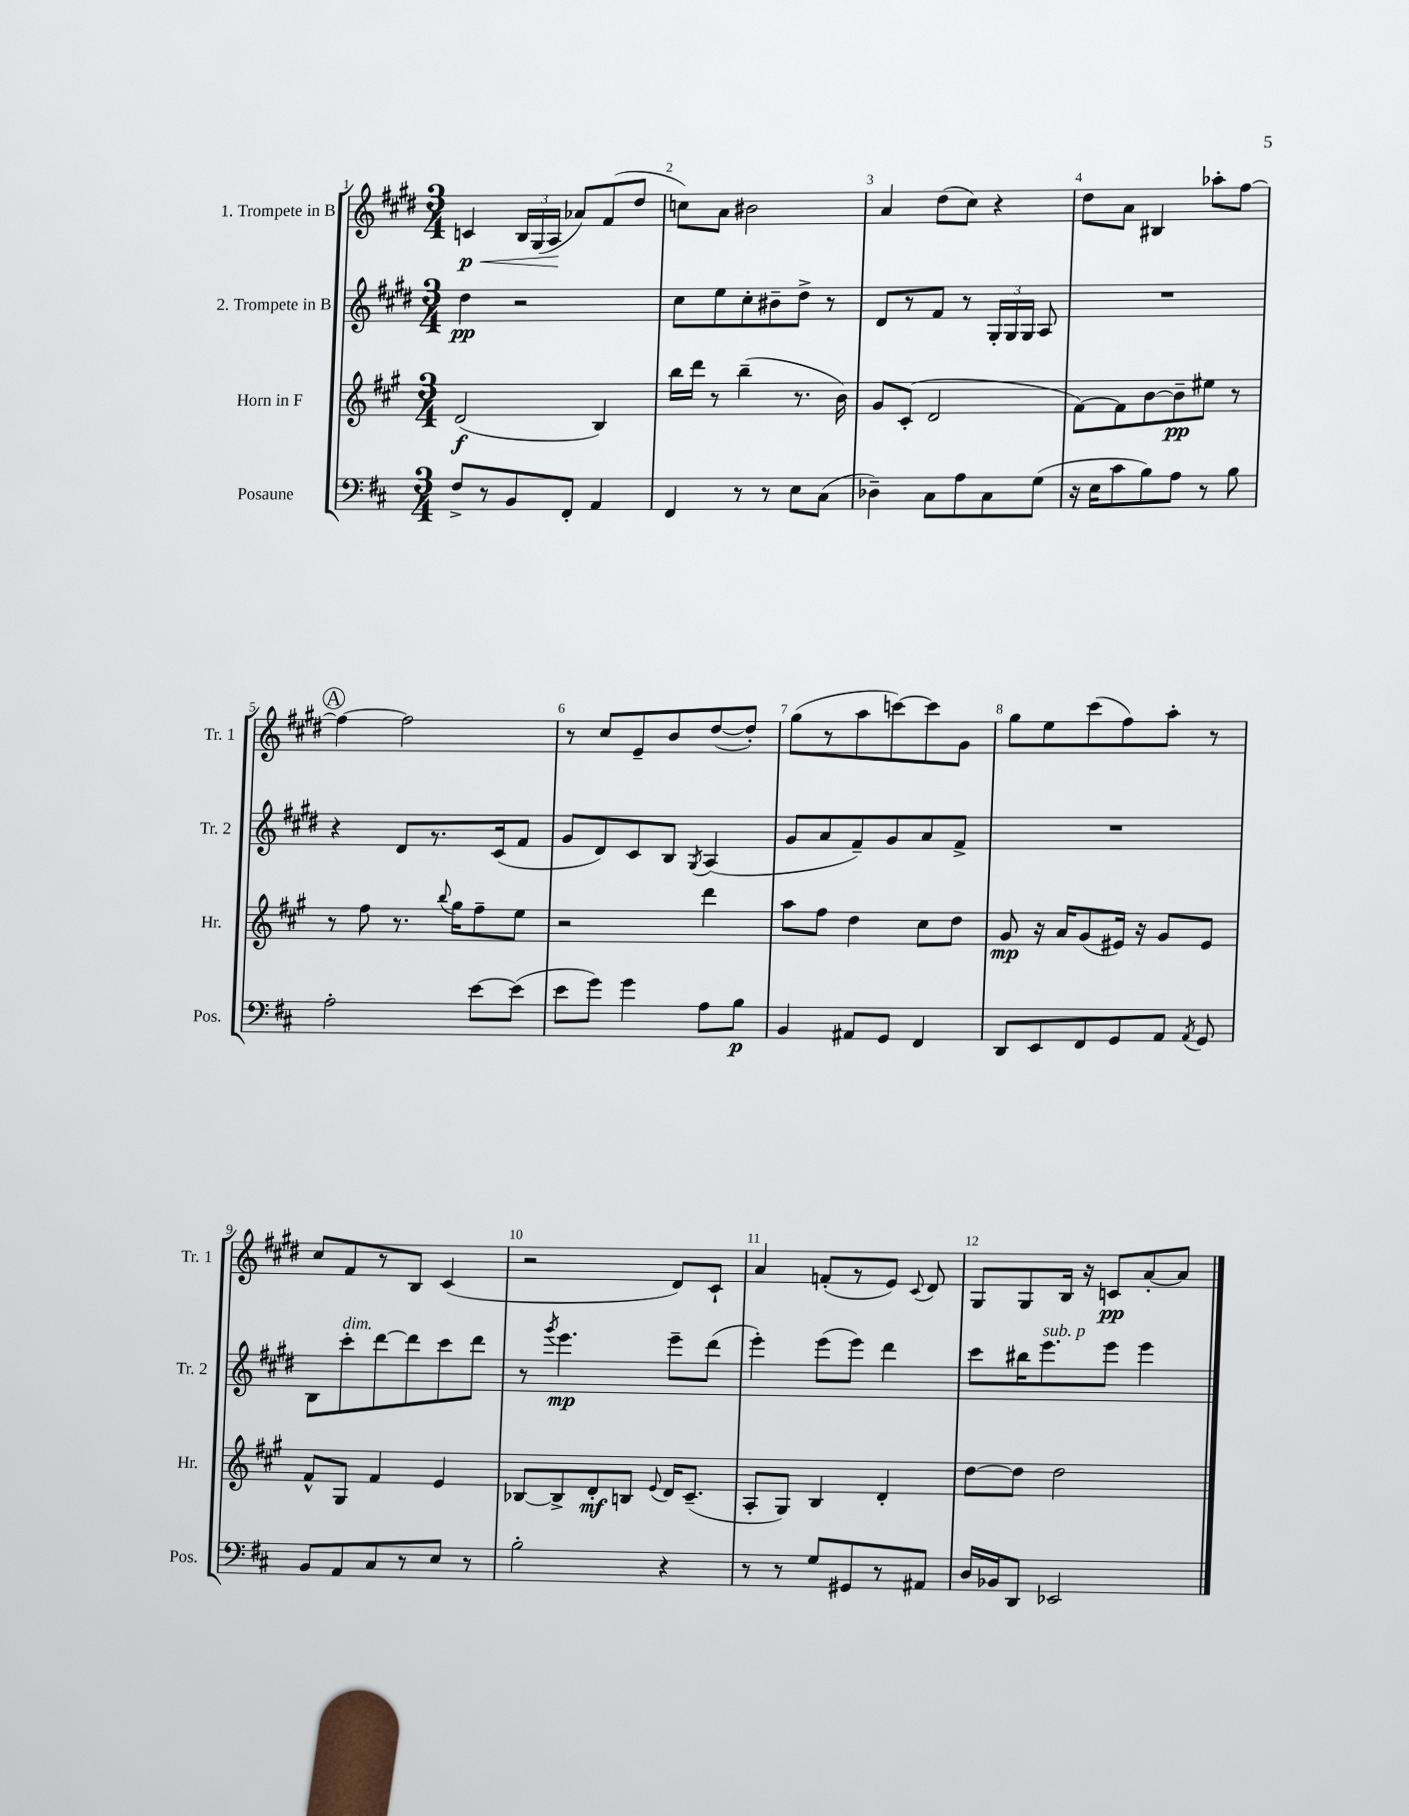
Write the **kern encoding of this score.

**kern	**dynam	**kern	**dynam	**kern	**dynam	**kern	**dynam
*part4	*part4	*part3	*part3	*part2	*part2	*part1	*part1
*staff4	*staff4	*staff3	*staff3	*staff2	*staff2	*staff1	*staff1
*I"Posaune	*	*I"Horn in F	*	*I"2. Trompete in B	*	*I"1. Trompete in B	*
*I'Pos.	*	*I'Hr.	*	*I'Tr. 2	*	*I'Tr. 1	*
*clefF4	*	*clefG2	*	*clefG2	*	*clefG2	*
*k[f#c#]	*	*k[f#c#g#]	*	*k[f#c#g#d#]	*	*k[f#c#g#d#]	*
*M3/4	*	*M3/4	*	*M3/4	*	*M3/4	*
=1	=1	=1	=1	=1	=1	=1	=1
!	!	!	!	!	!	!	!LO:HP:b
8F#^/L	.	(2d/	f	4dd#\	pp	4cn/	< p
8r	.	.	.	.	.	.	.
8BB/	.	.	.	2r	.	24B/LL	.
.	.	.	.	.	.	(24G#/	.
.	.	.	.	.	.	24A/JJ	.
8FF#'/J	.	.	.	.	.	8a-X/L)	[
4AA/	.	4B/)	.	.	.	(8f#/	.
.	.	.	.	.	.	8dd#/J	.
=2	=2	=2	=2	=2	=2	=2	=2
4FF#/	.	16bb\LL	.	8cc#\L	.	8ccn\L)	.
.	.	16ddd\JJ	.	.	.	.	.
.	.	8r	.	8ee\	.	8a\J	.
8r	.	(4bb~\	.	8cc#'\	.	2b#X\	.
8r	.	.	.	8b#X~\	.	.	.
8E\L	.	8.r	.	8dd#^\J	.	.	.
(8C#\J	.	.	.	8r	.	.	.
.	.	16b\)	.	.	.	.	.
=3	=3	=3	=3	=3	=3	=3	=3
4D-X~\)	.	8g#/L	.	8d#/L	.	4a/	.
.	.	(8c#'/J	.	8r	.	.	.
8C#\L	.	2d/	.	8f#/J	.	(8dd#\L	.
8A\	.	.	.	8r	.	8cc#\J)	.
8C#\	.	.	.	24G#'/LL	.	4r	.
.	.	.	.	24G#/	.	.	.
.	.	.	.	24G#/JJ	.	.	.
(8G\J	.	.	.	8A/	.	.	.
=4	=4	=4	=4	=4	=4	=4	=4
16r	.	[8f#\L)	.	2.r	.	8dd#\L	.
16E\KL	.	.	.	.	.	.	.
8c#\	.	8f#\]	.	.	.	8a\J	.
8B\)	.	[8b\	.	.	.	4B#X/	.
8A\J	.	8b~\]	pp	.	.	.	.
8r	.	8ee#X\J	.	.	.	8aa-X'\L	.
8B\	.	8r	.	.	.	[8ff#\J	.
!!LO:LB:g=z
!!LO:REH:place=s1:t=A
=5	=5	=5	=5	=5	=5	=5	=5
2A'\	.	8r	.	4r	.	4ff#\_	.
.	.	8ff#\	.	.	.	.	.
.	.	8.r	.	8d#/L	.	2ff#\]	.
.	.	.	.	8.r	.	.	.
.	.	8qqbb/	.	.	.	.	.
.	.	16gg#\KL	.	.	.	.	.
[8e\L	.	8ff#~\	.	.	.	.	.
.	.	.	.	(16c#/k	.	.	.
(8e\J]	.	8ee\J	.	8f#/J	.	.	.
=6	=6	=6	=6	=6	=6	=6	=6
8e\L	.	2r	.	8g#/L	.	8r	.
8g\J)	.	.	.	8d#/)	.	8cc#/L	.
4g\	.	.	.	8c#/	.	8e~/	.
.	.	.	.	8B/J	.	8b/	.
.	.	.	.	8qG#/	.	.	.
8A\L	.	4ddd\	.	(4A/	.	([8dd#/	.
8B\J	p	.	.	.	.	8dd#'/J])	.
=7	=7	=7	=7	=7	=7	=7	=7
4BB/	.	8aa\L	.	8g#/L	.	(8gg#\L	.
.	.	8ff#\J	.	8a/	.	8r	.
8AA#X/L	.	4dd\	.	8f#~/)	.	8aa\	.
8GG/J	.	.	.	8g#/	.	[8cccn\)	.
4FF#/	.	8cc#\L	.	8a/	.	8ccc\]	.
.	.	8dd\J	.	8f#^/J	.	8g#\J	.
=8	=8	=8	=8	=8	=8	=8	=8
8DD/L	.	8g#/	mp	2.r	.	8gg#\L	.
8EE/	.	16r	.	.	.	8ee\	.
.	.	16a/KL	.	.	.	.	.
8FF#/	.	(8g#/	.	.	.	(8ccc#\	.
8GG/	.	16e#X/Jk)	.	.	.	8ff#\)	.
.	.	16r	.	.	.	.	.
8AA/J	.	8g#/L	.	.	.	8aa'\J	.
8qAA/	.	.	.	.	.	.	.
8GG/	.	8e#/J	.	.	.	8r	.
!!LO:LB:g=z
=9	=9	=9	=9	=9	=9	=9	=9
8BB/L	.	8f#^^/L	.	8B\L	.	8cc#/L	.
!	!	!	!	!LO:TX:a:i:t=dim.	!	!	!
8AA/	.	8G#/J	.	8ccc#'\	.	8f#/	.
8C#/	.	4f#/	.	[8ddd#\	.	8r	.
8r	.	.	.	8ddd#\]	.	8B/J	.
8E/J	.	4e/	.	8ccc#\	.	(4c#/	.
8r	.	.	.	8ddd#\J	.	.	.
=10	=10	=10	=10	=10	=10	=10	=10
2B'\	.	[8B-X/L	.	8r	.	2r	.
.	.	.	.	8qggg#/	.	.	.
.	.	8B-^/]	.	4.eee\	mp	.	.
.	.	8d'/	mf	.	.	.	.
.	.	8Bn/J	.	.	.	.	.
.	.	8qqe/	.	.	.	.	.
4r	.	16d/KL	.	8eee~\L	.	8d#/L)	.
.	.	(8.c#~/J	.	.	.	.	.
.	.	.	.	(8ddd#\J	.	8c#`/J	.
=11	=11	=11	=11	=11	=11	=11	=11
8r	.	8A'/L	.	4eee'\)	.	4a/	.
8r	.	8G#/J)	.	.	.	.	.
8G/L	.	4B/	.	(8eee\L	.	(8fn'/L	.
8GG#X/	.	.	.	8eee\J)	.	8r	.
8r	.	4d'/	.	4ddd#\	.	8e/J)	.
.	.	.	.	.	.	8qqc#/	.
8AA#X/J	.	.	.	.	.	8d#/	.
=12	=12	=12	=12	=12	=12	=12	=12
16D/LL	.	[8dd\L	.	8ccc#\L	.	8G#/L	.
16BB-X/J	.	.	.	.	.	.	.
8DD/J	.	8dd\J]	.	16bb#X\K	.	8G#/	.
!	!	!	!	!LO:TX:a:i:t=sub. p	!	!	!
.	.	.	.	8.eee\	.	.	.
2EE-X/	.	2dd\	.	.	.	16B/Jk	.
.	.	.	.	.	.	16r	.
.	.	.	.	8eee\J	.	8cn/L	pp
.	.	.	.	4eee\	.	[8a'/	.
.	.	.	.	.	.	8a/J]	.
==	==	==	==	==	==	==	==
*-	*-	*-	*-	*-	*-	*-	*-
